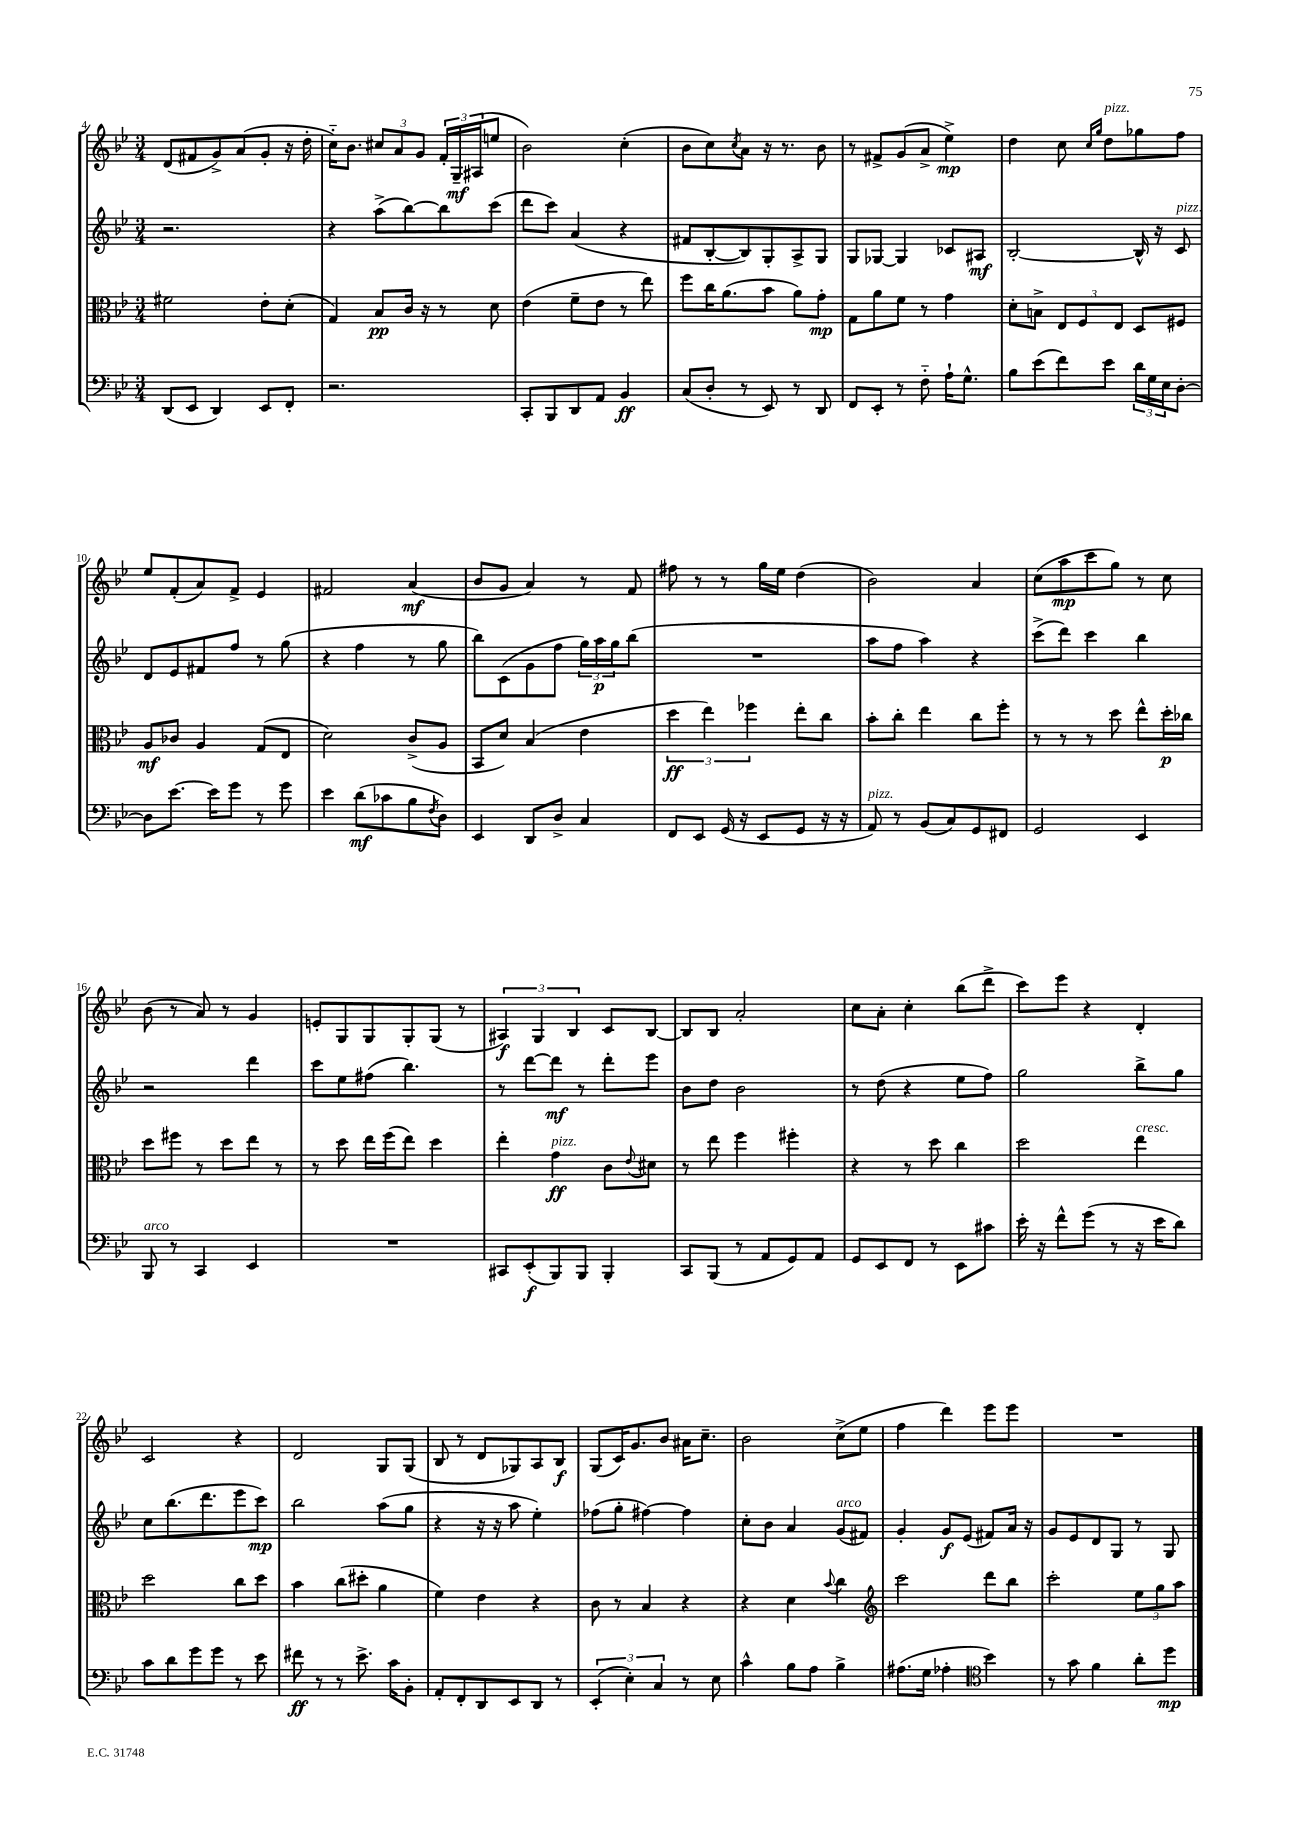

**kern	**kern	**kern	**kern
*staff4	*staff3	*staff2	*staff1
*clefF4	*clefC3	*clefG2	*clefG2
*k[b-e-]	*k[b-e-]	*k[b-e-]	*k[b-e-]
*M3/4	*M3/4	*M3/4	*M3/4
(8DD	2f#	2.r	(8d
8EE-	.	.	8f#
4DD)	.	.	8g^)
.	.	.	(8a
8EE-	8e-'	.	8g'
8FF'	(8d'	.	16r
.	.	.	16dd'
=	=	=	=
2.r	4G)	4r	16cc'~)
.	.	.	8.b-
.	8B-	(8aa^	12cc#
.	.	.	12a
.	16c	[8bb-)	.
.	.	.	12g
.	16r	.	.
.	8r	8bb-]	24f'
.	.	.	24G~
.	.	.	(24A#
.	8d	(8ccc	8ee
=	=	=	=
8CC'	(4e-	8ddd	2b-)
8BBB-	.	8ccc)	.
8DD	8f~	(4a	.
8AA	8e-	.	.
4BB-	8r	4r	(4cc'
.	8ee-)	.	.
=	=	=	=
(8C	8ff	8f#	8b-
8D'	16cc	[8B-'	8cc)
.	(8.a	.	.
.	.	.	8qcc
8r	.	8B-])	8a
8EE-)	8b-	8G'	16r
.	.	.	8.r
8r	8a)	8A^	.
8DD	8g'	8G	8b-
=	=	=	=
8FF	8G	8G	8r
8EE-'	8a	[8G-	8f#^
8r	8f	4G-]	(8g
8F'~	8r	.	8a^
16A`	4g	8c-	4ee-^)
8.G^^	.	.	.
.	.	8A#	.
=	=	=	=
8B-	8d'	[2B-'	4dd
(8e-	8B^	.	.
8f)	12E-	.	8cc
.	12F	.	.
.	.	.	16qqcc
.	.	.	16qqgg
8e-	.	.	8dd
.	12E-	.	.
24d	8D	16B-^^]	8gg-
24G	.	.	.
.	.	16r	.
24E-	.	.	.
[8D'	8F#	8c	8ff
=	=	=	=
8D]	8A	8d	8ee-
[8.e-	8c-	8e-	(8f'
.	4A	8f#	8a)
16e-]	.	.	.
8g	.	8ff	8f^
8r	(8G	8r	4e-
8g	8E-	(8gg	.
=	=	=	=
4e-	2d)	4r	2f#
(8d	.	4ff	.
8c-	.	.	.
8B-	(8c^	8r	(4a
8qF	.	.	.
8D)	8A	8gg	.
=	=	=	=
4EE-	8BB-	8bb-)	8b-
.	8d)	(8c	8g
8DD	(4B-	8g	4a)
8D^	.	8ff	.
4C	4e-	24gg)	8r
.	.	24aa	.
.	.	24gg	.
.	.	(8bb-	8f
=	=	=	=
8FF	6dd	2.r	8ff#
8EE-	.	.	8r
.	6ee-)	.	.
(16GG	.	.	8r
16r	.	.	.
.	6ff-	.	.
8EE-	.	.	16gg
.	.	.	16ee-
8GG	8ee-'	.	(4dd
16r	8cc	.	.
16r	.	.	.
=	=	=	=
8AA)	8b-'	8aa	2b-)
8r	8cc'	8ff	.
(8BB-	4ee-	4aa)	.
8C)	.	.	.
8GG	8cc	4r	4a
8FF#	8ff'	.	.
=	=	=	=
2GG	8r	(8ccc^	(8cc
.	8r	8ddd)	8aa
.	8r	4ccc	8ccc
.	8dd	.	8gg)
4EE-	8ee-^^	4bb-	8r
.	16dd'	.	8cc
.	16cc-	.	.
=	=	=	=
8BBB-	8dd	2r	(8b-
8r	8ff#	.	8r
4CC	8r	.	8a)
.	8dd	.	8r
4EE-	8ee-	4ddd	4g
.	8r	.	.
=	=	=	=
2.r	8r	8ccc	8e'
.	8dd	8ee-	8G
.	16ee-	(8ff#	8G
.	(16ff	.	.
.	8ee-)	4.bb-)	8G'
.	4dd	.	(8G
.	.	.	8r
=	=	=	=
8CC#	4ee-'	8r	6A#)
(8EE-'	.	[8ddd	.
.	.	.	6G
8BBB-)	4g	8ddd]	.
.	.	.	6B-
8BBB-	.	8r	.
4BBB-'	8c	8ddd'	8c
.	8qqe-	.	.
.	8d#	8eee-	[8B-
=	=	=	=
8CC	8r	8b-	8B-]
(8BBB-	8ee-	8dd	8B-
8r	4ff	2b-	2a'
8AA	.	.	.
8GG)	4ff#'	.	.
8AA	.	.	.
=	=	=	=
8GG	4r	8r	8cc
8EE-	.	(8dd	8a'
8FF	8r	4r	4cc'
8r	8dd	.	.
8EE-	4cc	8ee-	(8bb-
8c#	.	8ff)	8ddd^
=	=	=	=
16e-'	2dd	2gg	8ccc)
16r	.	.	.
8f^^	.	.	8eee-
(8g	.	.	4r
8r	.	.	.
16r	4ee-	8bb-^	4d'
16e-	.	.	.
8d)	.	8gg	.
=	=	=	=
8c	2dd	8cc	2c
8d	.	(8.bb-	.
8g	.	.	.
.	.	8.ddd	.
8g	.	.	.
8r	8cc	8eee-	4r
8e-	8dd	8ccc)	.
=	=	=	=
8f#	4b-	2bb-	2d
8r	.	.	.
8r	(8cc	.	.
8.e-^	8dd#'	.	.
.	4a	(8aa	8G
16c	.	.	.
8BB-'	.	8gg	(8G
=	=	=	=
8AA'	4f)	4r	8B-
8FF'	.	.	8r
8DD	4e-	16r	8d
.	.	16r	.
8EE-	.	8aa	8G-)
8DD	4r	4ee-')	8A
8r	.	.	8B-
=	=	=	=
(6EE-'	8c	(8ff-	(8G
.	8r	8gg'	16c)
6E-')	.	.	.
.	.	.	8.g
.	4B-	[4ff#)	.
6C	.	.	.
.	.	.	8b-
8r	4r	4ff#]	16a#
.	.	.	8.cc~
8E-	.	.	.
=	=	=	=
4c^^	4r	8cc'	2b-
.	.	8b-	.
8B-	4d	4a	.
8A	.	.	.
.	8qqb-	.	.
4B-^	4cc	(8g	(8cc^
.	.	8f#)	8ee-
=	=	=	=
*	*clefG2	*	*
(8.A#	2ccc	4g'	4ff
16G	.	.	.
4A-'	.	8g	4ddd)
.	.	(8e-	.
*clefC4	*	*	*
4b-)	8ddd	8f#)	8eee-
.	8bb-	16a	8eee-
.	.	16r	.
=	=	=	=
8r	2ccc'	8g	2.r
8g	.	8e-	.
4f	.	8d	.
.	.	8G	.
8a'	12ee-	8r	.
.	12gg	.	.
8dd	.	8G	.
.	12aa	.	.
==	==	==	==
*-	*-	*-	*-
